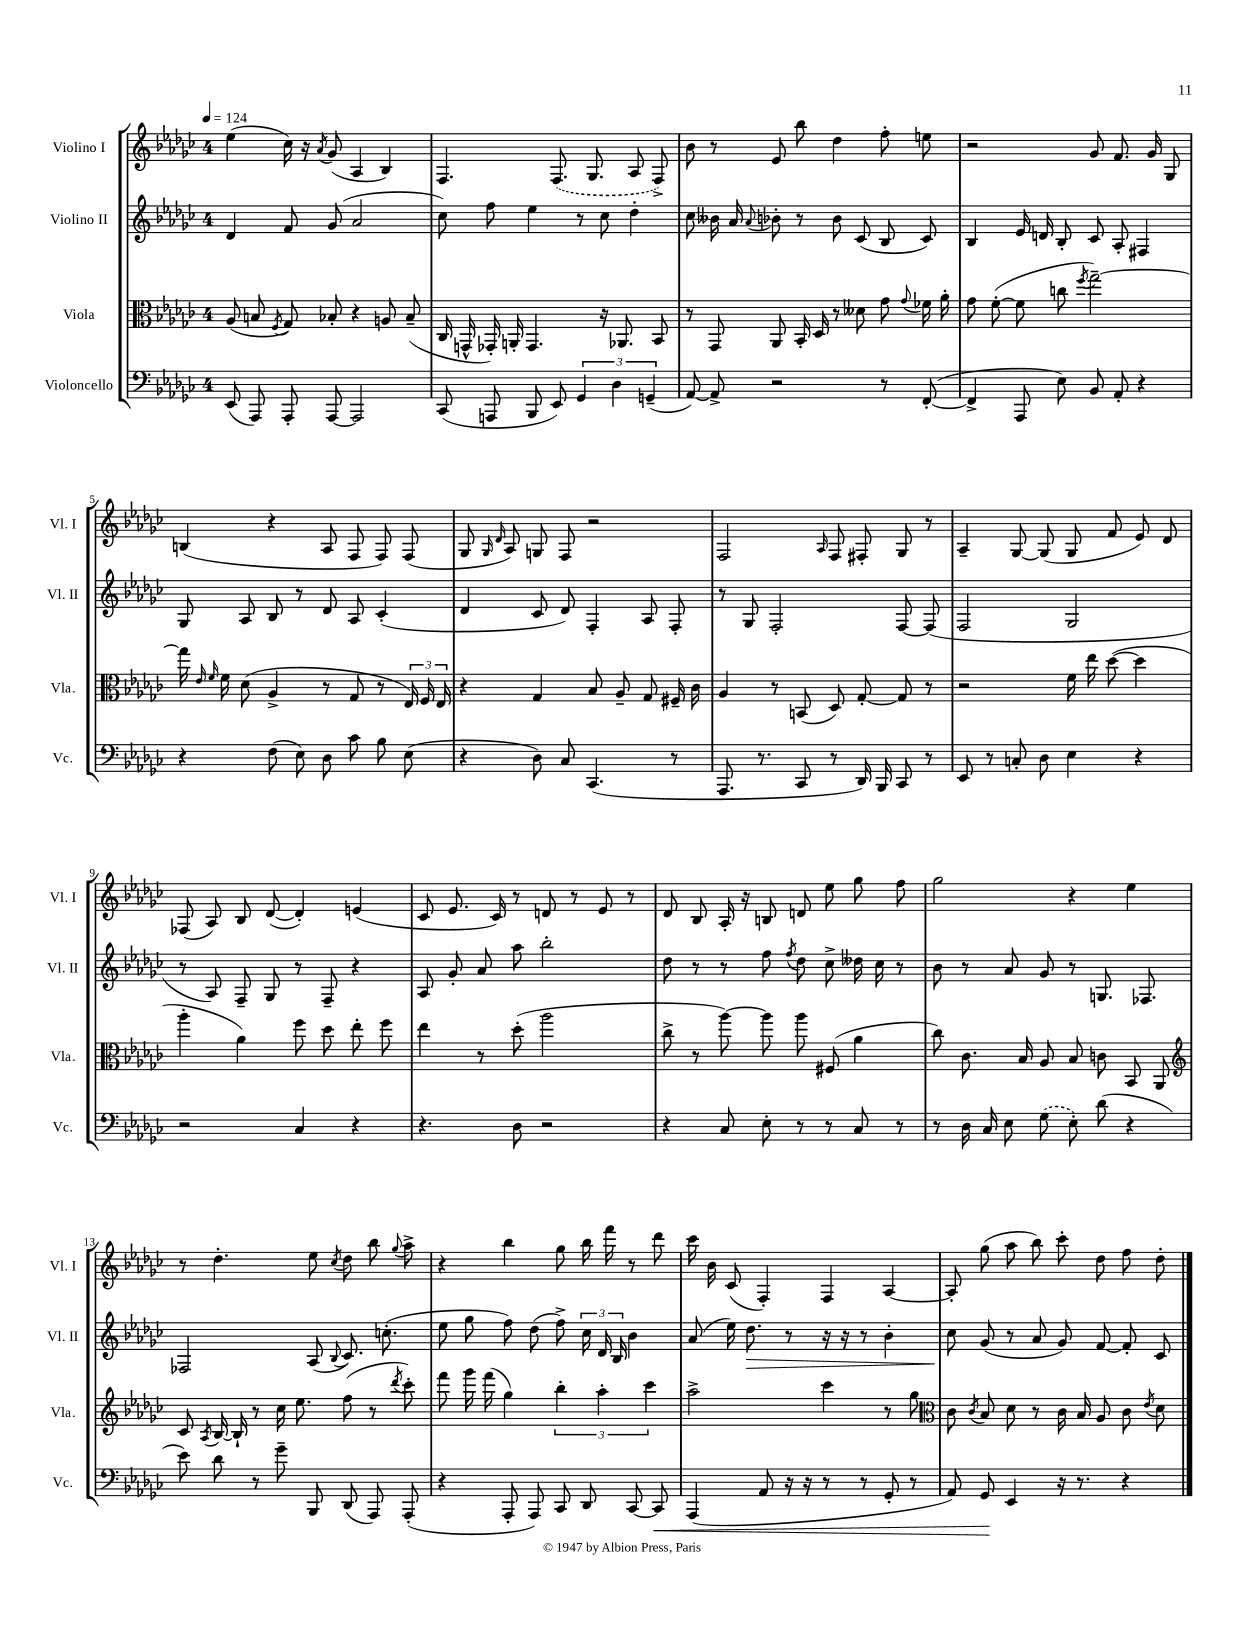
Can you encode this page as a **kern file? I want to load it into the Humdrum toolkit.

**kern	**kern	**kern	**kern
*staff4	*staff3	*staff2	*staff1
*clefF4	*clefC3	*clefG2	*clefG2
*k[b-e-a-d-g-c-]	*k[b-e-a-d-g-c-]	*k[b-e-a-d-g-c-]	*k[b-e-a-d-g-c-]
*M4/4	*M4/4	*M4/4	*M4/4
*MM124	*MM124	*MM124	*MM124
(8EE-	(8A-	4d-	(4ee-
8AAA-)	8B	.	.
.	8qF	.	.
8AAA-'	8G-)	8f	16cc-)
.	.	.	16r
.	.	.	8qa-
[8AAA-	8B-'	(8g-	(8g-
2AAA-]	4r	2a-	4A-
.	8A	.	4B-)
.	(8B-~	.	.
=	=	=	=
(8CC-	16C-	8cc-)	4.F
.	16GG^^	.	.
8AAA	16GG-')	8ff	.
.	16AA'	.	.
8BBB-	4.GG-	4ee-	.
8EE-)	.	.	(8.F
6GG-	.	8r	.
.	.	.	8.G-
.	16r	8cc-	.
6D-	.	.	.
.	8.AA-	.	.
.	.	4dd-'	8A-
(6GG~	.	.	.
.	8BB-	.	8F^)
=	=	=	=
[8AA-)	8r	8cc-	8b-
8AA-^]	8GG-	16b--	8r
.	.	16a-	.
.	.	8qqa-	.
2r	8AA-	8b-'	8e-
.	16BB-'	8r	8bb-
.	16D-	.	.
.	8r	8b-	4dd-
.	8d--	(8c-	.
8r	8g-	8B-	8ff'
.	8qqg-	.	.
([8FF'	16f-	8c-)	8ee
.	16a-'	.	.
=	=	=	=
4FF^]	8g-	4B-	2r
.	([8f'	.	.
8AAA-	8f]	16e-	.
.	.	16d	.
8E-)	8cc	8B-'	.
.	8qff	.	.
8BB-	[2gg-~)	8c-	8g-
8AA-'	.	8A-'	8.f
4r	.	4F#	.
.	.	.	16g-
.	.	.	8G-
=	=	=	=
4r	16gg-]	8G-	(4B
.	16qqe-	.	.
.	16qqf	.	.
.	16f	.	.
.	(8d-	8A-	.
(8F	4A-^	8B-	4r
8E-)	.	8r	.
8D-	8r	8d-	8A-
8c-	8G-	8A-	8F
8B-	8r	(4c-'	8F)
(8E-	24E-)	.	(8F
.	24F	.	.
.	24E-	.	.
=	=	=	=
4r	4r	4d-	8G-
.	.	.	16qqG-
.	.	.	16qqd-
.	.	.	8A-)
8D-)	4G-	8c-	8G
8C-	.	8d-)	8F
(4.CC-	8B-	4F'	2r
.	8A-~	.	.
.	8G-	8A-	.
8r	16F#~	8F'	.
.	16c-	.	.
=	=	=	=
8.AAA-	4A-	8r	2F
.	.	8G-	.
8.r	.	.	.
.	8r	2F'	.
8CC-	(8BB	.	.
.	.	.	16qqA-
8r	8D-)	.	8F
16DD-)	[8G-'	.	8F#'
16BBB-	.	.	.
8CC-	8G-]	[8F	8G-
8r	8r	(8F]	8r
=	=	=	=
8EE-	2r	2F	4A-~
8r	.	.	.
8C'	.	.	[8G-
8D-	.	.	(8G-]
4E-	16f	2G-	8G-
.	16ee-	.	.
.	([8dd-	.	8f
4r	4dd-]	.	8e-)
.	.	.	8d-
=	=	=	=
2r	4aa-'	8r	(8F-
.	.	8A-)	8A-)
.	4a-)	8F~	8B-
.	.	8G-	([8d-
4C-	8ff	8r	4d-'])
.	8dd-	8F~	.
4r	8ee-'	4r	(4e
.	8ff	.	.
=	=	=	=
4.r	4ee-	8A-	8c-
.	.	8g-'	8.e-
.	8r	8a-	.
.	.	.	16c-)
8D-	(8dd-'	8aa-	8r
2r	2aa-	2bb-'	8d
.	.	.	8r
.	.	.	8e-
.	.	.	8r
=	=	=	=
4r	8cc-^	8dd-	8d-
.	8r	8r	8B-
8C-	[8aa-)	8r	16A-'
.	.	.	16r
8E-'	8aa-]	8ff	8B
.	.	8qff	.
8r	8aa-	8dd-	8d
8r	(8F#	8cc-^	8ee-
8C-	4a-	16dd--	8gg-
.	.	16cc-	.
8r	.	8r	8ff
=	=	=	=
8r	8cc-)	8b-	2gg-
16D-	8.c-	8r	.
16C-	.	.	.
8E-	.	8a-	.
.	16B-	.	.
(8G-	8A-	8g-	.
8E-')	8B-	8r	4r
(8d-	8c	8.G	.
4r	8BB-	.	4ee-
.	.	8.F-	.
.	8AA-	.	.
=	=	=	=
*	*clefG2	*	*
8e-)	8c-	2F-	8r
.	8qA-	.	.
8d-	[16B-	.	4.dd-'
.	16B-`]	.	.
8r	8r	.	.
8g-~	16cc-	.	.
.	8.ee-	.	.
8BBB-	.	(8A-	8ee-
.	.	8qqB-	8qcc-
(8DD-	(8ff	8.c-)	8dd-
8AAA-)	8r	.	8bb-
.	.	(8.cc'	.
.	8qddd-	.	8qqgg-
(8AAA-'	8ccc-')	.	8aa-^
=	=	=	=
4r	8fff	8ee-	4r
.	16ggg-	8gg-	.
.	(16fff	.	.
8AAA-'	4gg-)	8ff)	4bb-
8AAA-)	.	(8dd-	.
8CC-	6bb-'	8ff^)	8gg-
8DD-	.	24cc-	16bb-
.	6aa-'	24d-	.
.	.	.	16fff
.	.	24B-	.
[8CC-	.	4b-	8r
.	6ccc-	.	.
8CC-]	.	.	8ddd-
=	=	=	=
(4AAA-	2aa-^	(8a-	16ccc-
.	.	.	16b-
.	.	16ee-)	(8c-
.	.	8.dd-	.
8AA-	.	.	4F')
16r	.	8r	.
16r	.	.	.
8r	4ccc-	16r	4F
.	.	16r	.
8r	.	8r	.
8GG-'	8r	4b-'	[4A-
8r	8gg-	.	.
=	=	=	=
*	*clefC3	*	*
8AA-)	8c-	8cc-	8A-']
.	8qc-	.	.
8GG-	8B-	(8g-	(8gg-
4EE-	8d-	8r	8aa-
.	8r	8a-	8bb-)
16r	16c-	8g-)	8ccc-'
8.r	16B-	.	.
.	8A-	[8f	8dd-
4r	8c-	8f']	8ff
.	8qe-	.	.
.	8d-	8c-	8dd-'
==	==	==	==
*-	*-	*-	*-
